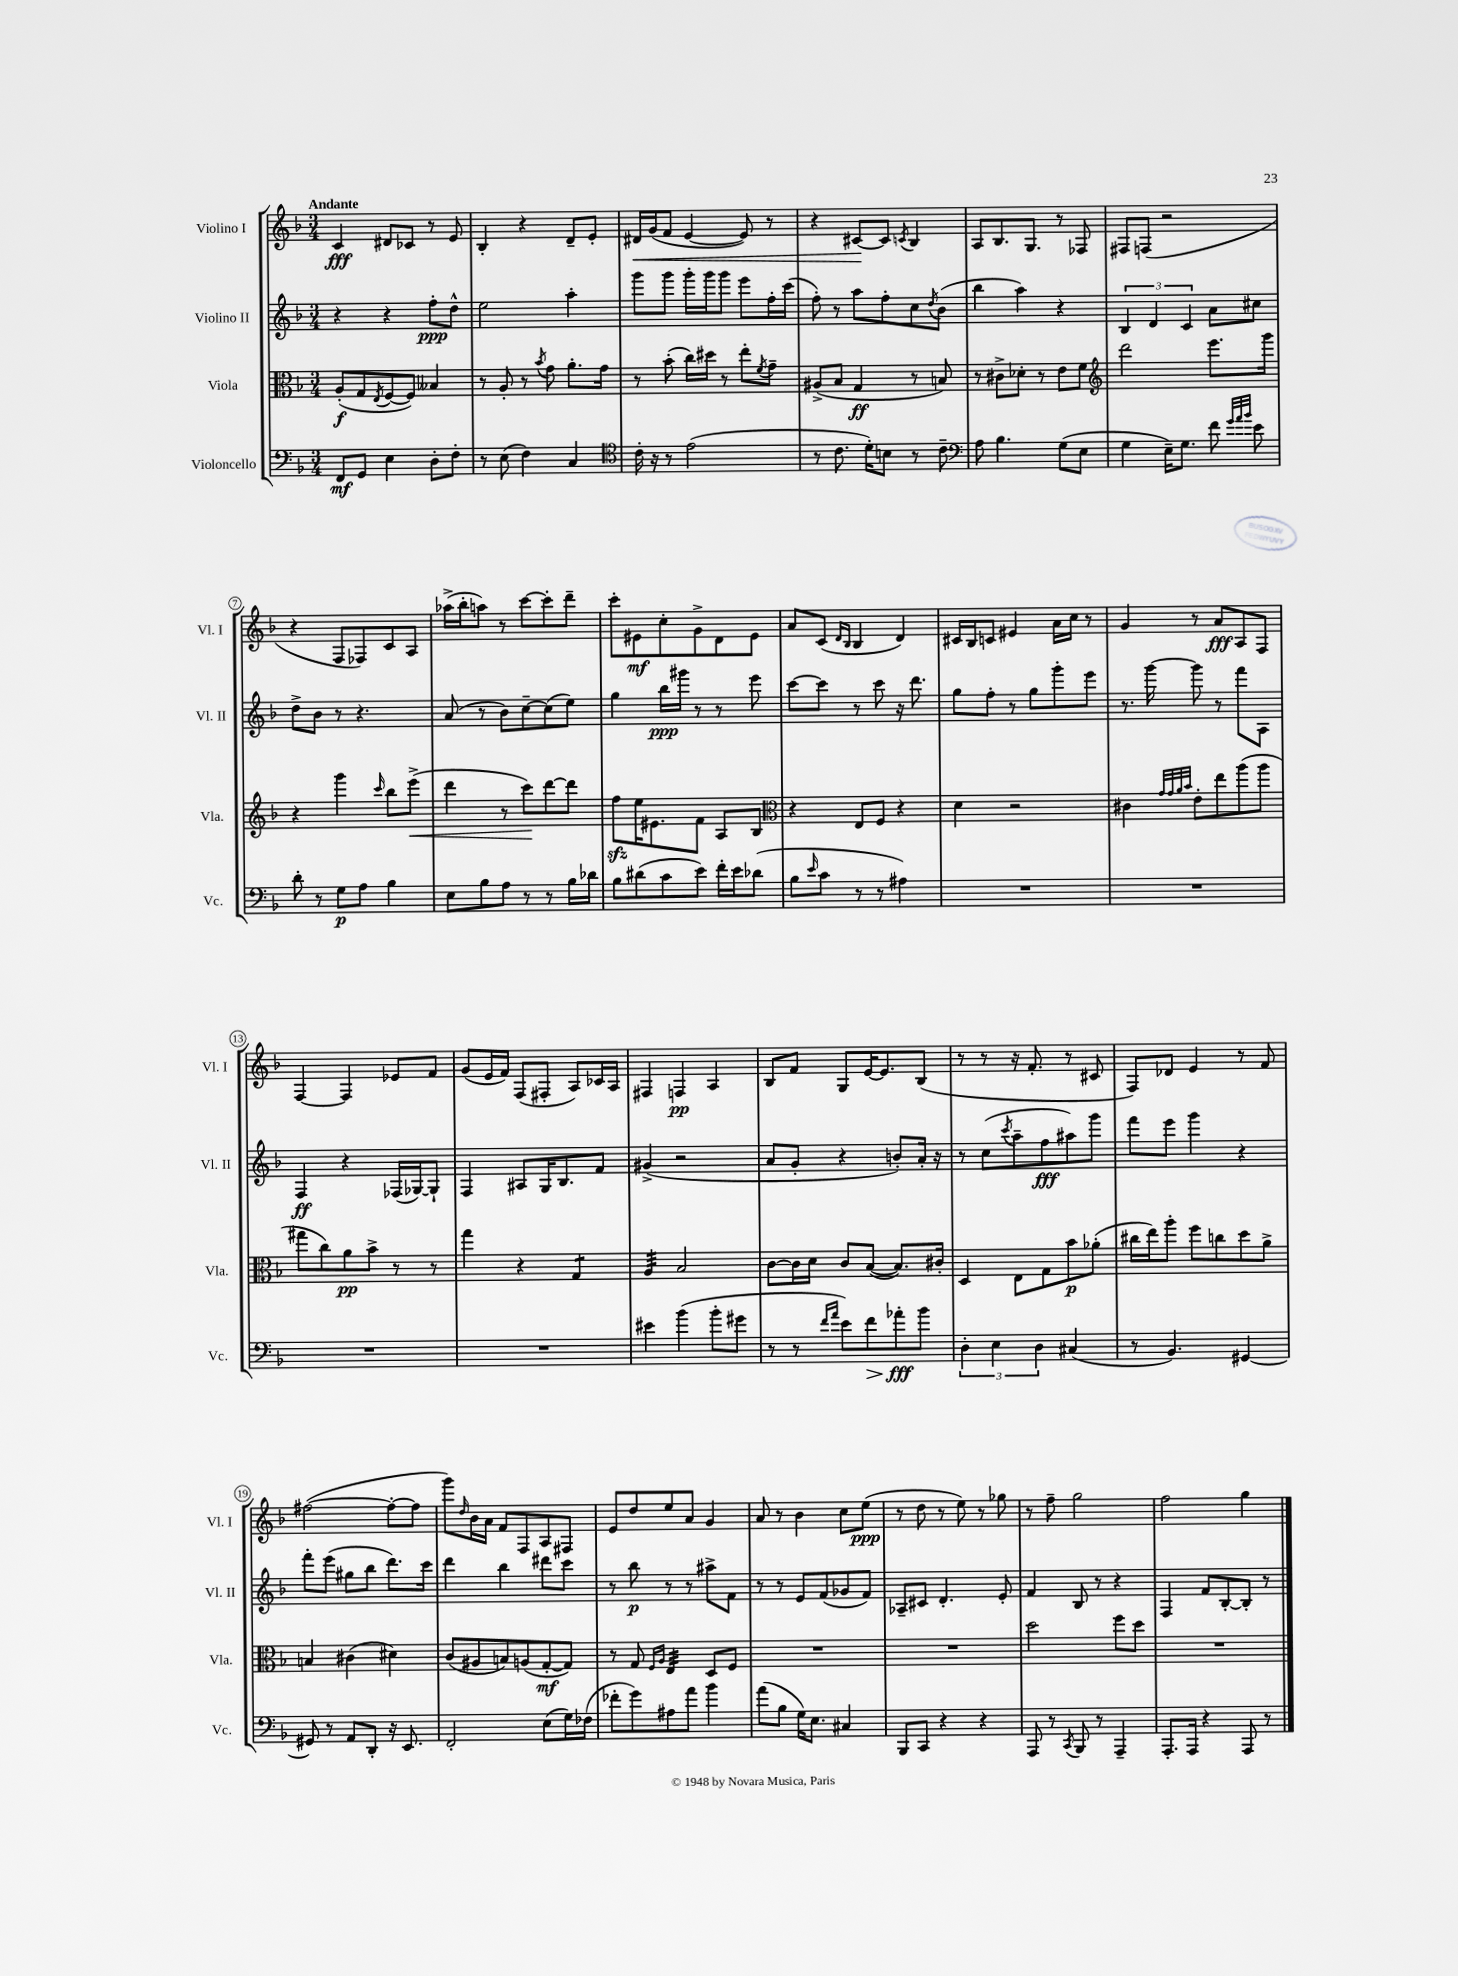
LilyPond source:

<<
\new StaffGroup <<
\new Staff = "s0" \with { instrumentName = "Violino I" shortInstrumentName = "Vl. I" } {
    \clef treble \key f \major \numericTimeSignature \time 3/4 \tempo "Andante"
    c'4\fff dis'8 ces'8 r8 e'8 |
    bes4-. r4 d'8-- e'8-. |
    dis'16\< g'16( f'8 e'4~ e'8) r8 |
    r4 cis'8~\! cis'8 \acciaccatura { c'8 } bes4 |
    a8 bes8. g8. r8 fes8 |
    fis8 f8( r2 |
    r4 f8 fes8) c'8 a8 |
    aes''16->( bes''16-. a''8) r8 c'''8~ c'''8-. d'''8-- |
    c'''8-. eis'8\mf c''8-. g'8-> d'8 eis'8 |
    a'8 c'8( \grace { d'16 bes16 } bes4 d'4) |
    cis'16 bes16 c'8 eis'4 a'16 c''16 r8 |
    g'4 r8 a'8\fff a8 f8 |
    f4~ f4 ees'8 f'8 |
    g'8( e'16 f'16) f8( fis8-. a8) ces'16 a16 |
    fis4 f4\pp a4 |
    bes8 f'8 g8 e'16~ e'8. bes8( |
    r8 r8 r16 f'8.-. r8 cis'8 |
    f8) des'8 e'4 r8 f'8 |
    fis''2~( fis''8~-. fis''8 |
    g'''8) \grace { d''16 } bes'16 a'16 f'8 f8 a8 fis8 |
    e'8 d''8 e''8 a'8 g'4 |
    a'8 r8 bes'4 c''8 e''8\ppp( |
    r8 d''8 r8 e''8) r8 ges''8 |
    r8 f''8-- g''2 |
    f''2 g''4 \bar "|." |
}
\new Staff = "s1" \with { instrumentName = "Violino II" shortInstrumentName = "Vl. II" } {
    \clef treble \key f \major \numericTimeSignature \time 3/4
    r4 r4 f''8-.\ppp d''8-^ |
    e''2 a''4-. |
    g'''8 g'''8 g'''16-. g'''16 g'''8 e'''8 f''16-. c'''16( |
    f''8-.) r8 a''8 f''8-. c''8 \acciaccatura { d''8 } bes'8( |
    bes''4 a''4) r4 |
    \tuplet 3/2 { bes4 d'4 c'4 } a'8 cis''8 |
    d''8-> bes'8 r8 r4. |
    a'8( r8 bes'8) c''8~-- c''8( e''8) |
    g''4 bes''16\ppp gis'''16 r8 r8 e'''8 |
    c'''8~ c'''8 r8 c'''8 r16 d'''8. |
    g''8 f''8-. r8 g''8 g'''8-. e'''8 |
    r8. g'''16~ g'''8 r8 f'''8 a8 |
    f4\ff r4 fes16( ges16~) ges8-! |
    f4 ais8 g16 bes8. f'8 |
    gis'4->( r2 |
    a'8 g'8-. r4 b'8-.) a'16-. r16 |
    r8 c''8( \acciaccatura { c'''8 } a''8-- f''8\fff ais''8) g'''8 |
    f'''8 e'''8 g'''4 r4 |
    f'''8-. e'''8( gis''8 bes''8 d'''8.) c'''16 |
    d'''4 bes''4 dis'''8 c'''8 |
    r8 bes''8\p r8 r8 ais''8-> f'8 |
    r8 r8 e'8 f'8( ges'8 f'8) |
    aes8-- cis'8 d'4.-. e'8-. |
    f'4 bes8 r8 r4 |
    f4 f'8 bes8~-. bes8-. r8 \bar "|." |
}
\new Staff = "s2" \with { instrumentName = "Viola" shortInstrumentName = "Vla." } {
    \clef alto \key f \major \numericTimeSignature \time 3/4
    a8-.\f( g8 \acciaccatura { e8 } f8~ f8) beses4 |
    r8 a8-. r8 \acciaccatura { bes'8 } g'8 a'8.-. g'16 |
    r8 bes'8-.( c''16) dis''16 r8 e''8-. \acciaccatura { f'8 } g'8-- |
    ais8->( bes8 g4\ff r8 b8) |
    r8 cis'8-> des'8-. r8 e'8 f'8 |
    \clef treble d'''2 e'''8. g'''16 |
    r4 g'''4 \grace { c'''16 } bes''8 e'''8->\<( |
    d'''4 r8 c'''8\!) d'''8~ d'''8 |
    f''8\sfz e''16 eis'8. f'8 a8 bes8 |
    \clef alto r4 e8 f8 r4 |
    d'4 r2 |
    cis'4 \grace { g'32 g'32 a'32 bes'32 } e'8-. e''8 a''8( a''8 |
    gis''8 c''8) a'8\pp bes'8-> r8 r8 |
    g''4 r4 g4:8 |
    a4:32 bes2 |
    c'8~ c'16 d'16 c'8 bes8~( bes8.) cis'16-. |
    d4 e8 g8 bes'8\p aes'8-.( |
    cis''16 e''16) a''8-. f''8 c''8 d''8 a'8-> |
    b4 cis'4( dis'4) |
    c'8( ais8 b8) a8( g8~-.\mf g8) |
    r8 g8 \grace { f16 a16 } e4:32 d8 f8 |
    R2. |
    R2. |
    d''2 f''8 d''8 |
    R2. \bar "|." |
}
\new Staff = "s3" \with { instrumentName = "Violoncello" shortInstrumentName = "Vc." } {
    \clef bass \key f \major \numericTimeSignature \time 3/4
    f,8\mf g,8 e4 d8-. f8-. |
    r8 e8( f4) c4 |
    \clef tenor c'16-. r16 r8 e'2( |
    r8 c'8. d'16-.) b8 r8 c'8-- |
    \clef bass a8 bes4. g8( e8 |
    g4 e16--) g8. f'8 \grace { g'32 a'32 bes'32 } e'8 |
    d'8-. r8 g8\p a8 bes4 |
    e8 bes8 a8 r8 r8 bes16 des'16 |
    bes8 dis'8( c'8 e'8) f'16-. e'16 des'8( |
    bes8 \grace { e'16 } c'8 r8 r8 ais4) |
    R2. |
    R2. |
    R2. |
    R2. |
    eis'4 bes'4( bes'8-. gis'8 |
    r8 r8 \grace { f'16 a'16 } e'8) f'8\> aes'8-.\fff\! bes'8 |
    \tuplet 3/2 { d4-. e4 d4 } cis4( |
    r8 bes,4.) gis,4~ |
    gis,8 r8 a,8 d,8-. r16 e,8. |
    f,2-. e8( g16) fes16( |
    fes'8-. g'8) ais8 a'8 bes'4 |
    a'8( bes8 g16) e8. cis4 |
    bes,,8 c,8 r4 r4 |
    a,,8 r8 \acciaccatura { c,8 } bes,,8 r8 a,,4-- |
    a,,8.-. a,,16 r4 a,,8 r8 \bar "|." |
}
>>
>>
\layout { \context { \Score \override BarNumber.stencil = #(make-stencil-circler 0.1 0.3 ly:text-interface::print) } }
